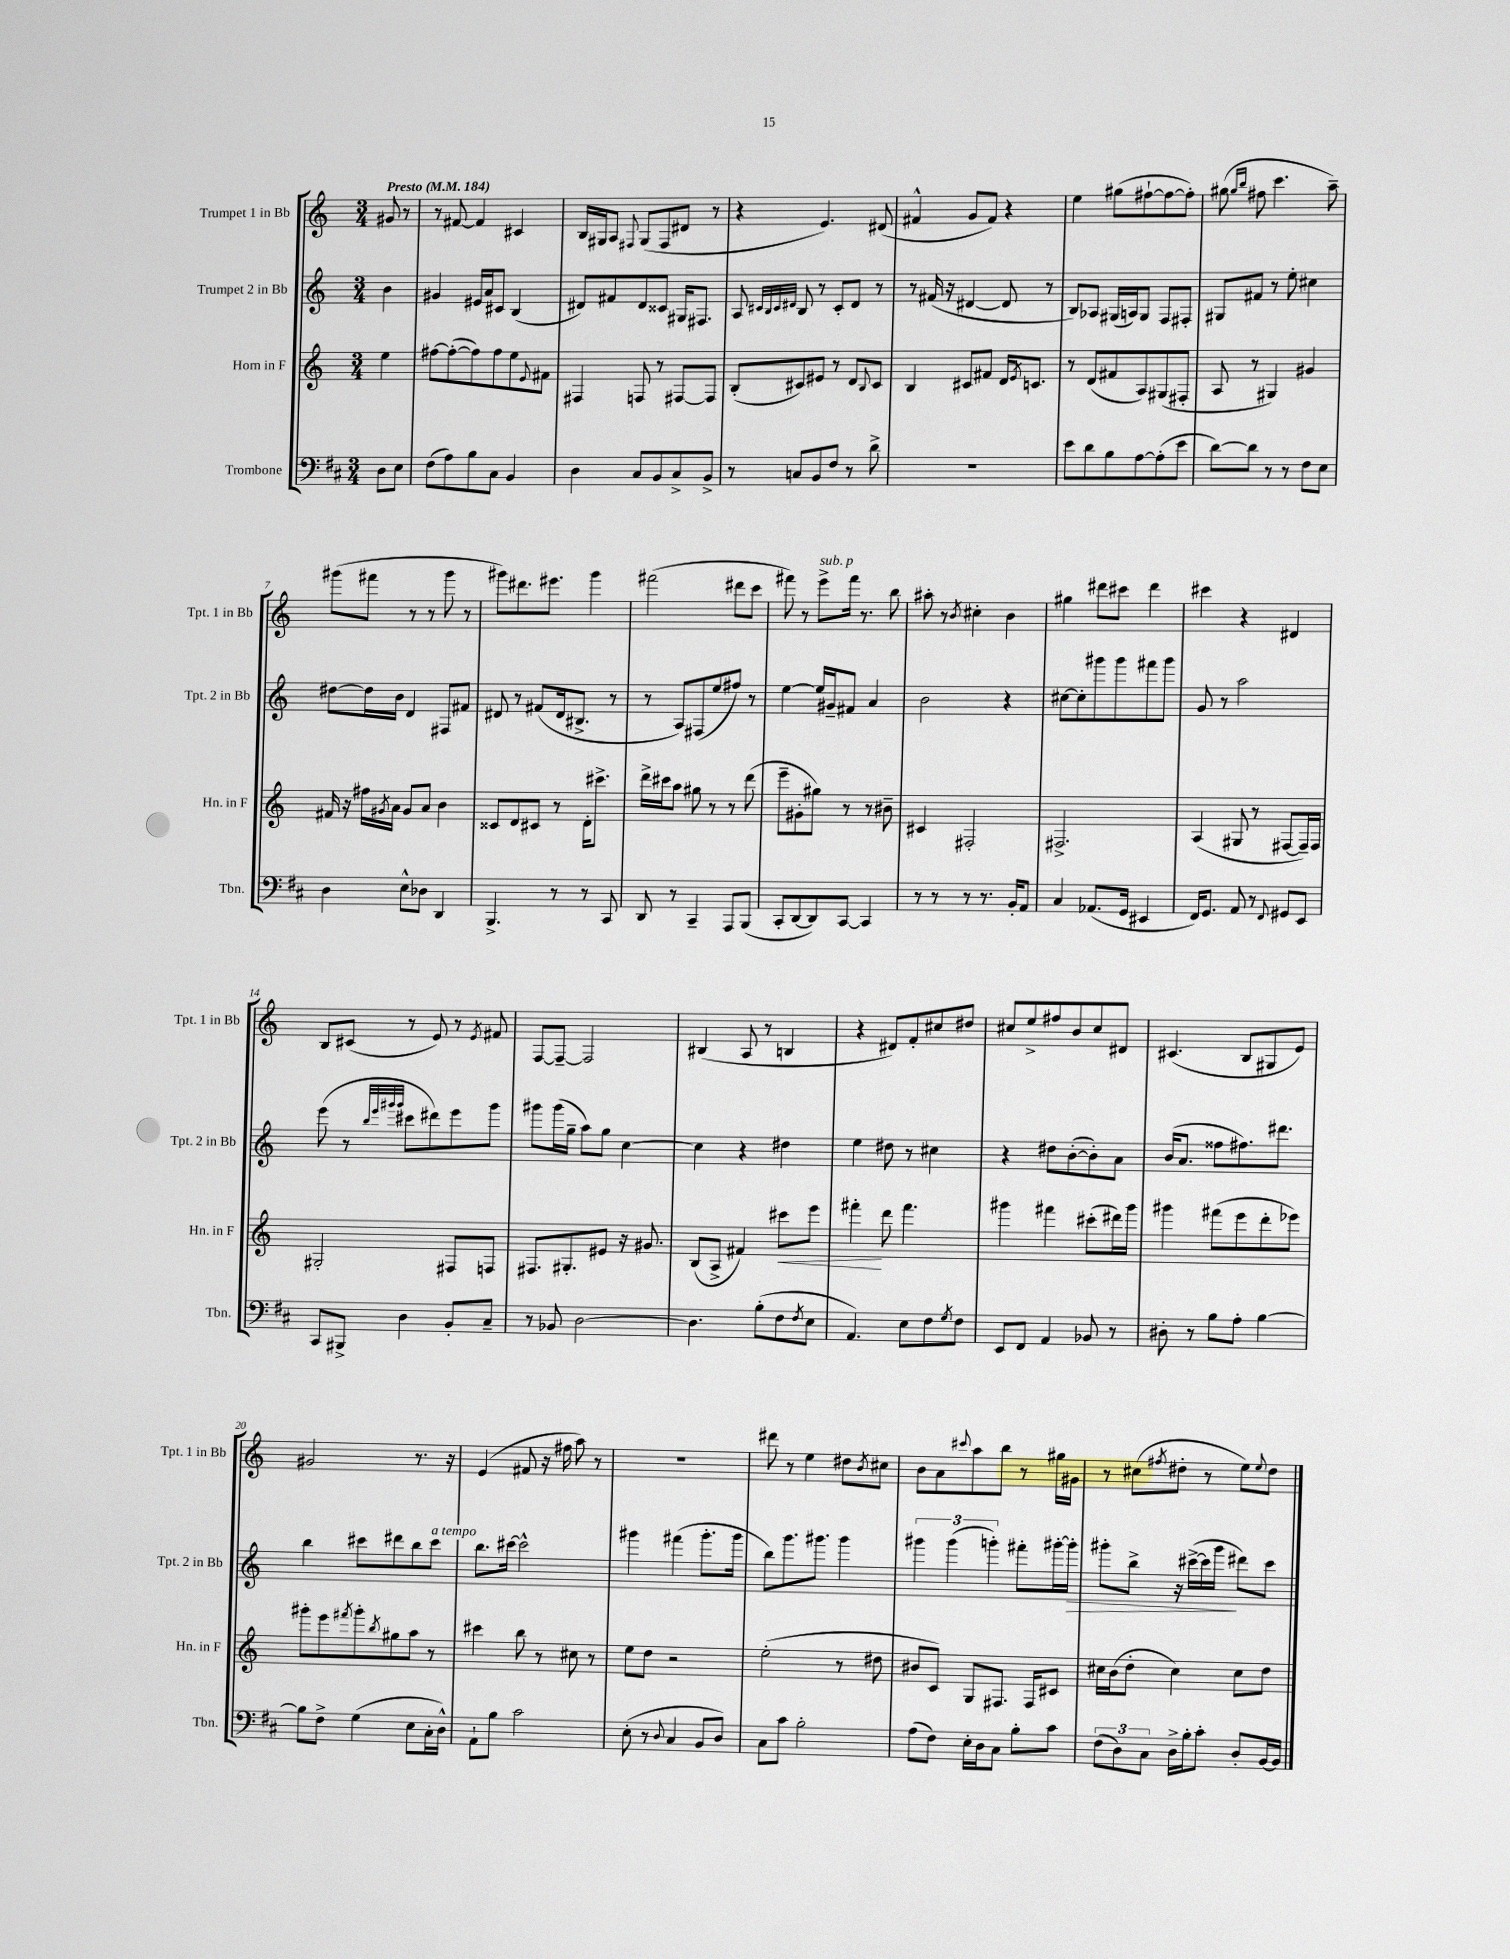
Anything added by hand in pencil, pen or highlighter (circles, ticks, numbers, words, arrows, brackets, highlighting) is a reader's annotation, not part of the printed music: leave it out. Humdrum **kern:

**kern	**kern	**kern	**kern
*staff4	*staff3	*staff2	*staff1
*clefF4	*clefG2	*clefG2	*clefG2
*k[f#c#]	*k[]	*k[]	*k[]
*M3/4	*M3/4	*M3/4	*M3/4
*MM184	*MM184	*MM184	*MM184
8D\L	4ee\	4b\	8g#/
8E\J	.	.	8r
=	=	=	=
(8F#\L	[8ff#\L	4g#/	8r
8A\)	(8ff#'\_	.	[8f#/
8B\	8ff#\])	16e#/LL	4f#/]
.	.	16a/J	.
8C#\J	8ff#\	8c#/J	.
4BB/	8ee\	(4B/	4c#/
.	8qqe/	.	.
.	8f#\J	.	.
=	=	=	=
4D\	4F#/	8d#/L)	16B/LL
.	.	.	16G#/J
.	.	8f#/	8A/J
.	.	.	8qqF#/
8C#/L	8F/	8d#/	(8G#/L
8BB/	8r	8c##/J	8F#/
8C#^/	[8F#/L	16G#/LK	8d#/J
.	.	8.F#/J	.
8BB^/J	8F#/]J	.	8r
=	=	=	=
8r	(8B'/L	8A/	4r
.	.	32qqc#/LLL	.
.	.	32qqB/	.
.	.	32qqc#/	.
.	.	32qqd#/JJJ	.
8C/L	8c#/)	8B/	.
8BB/	8e#/J	8r	4.e/)
8F#/J	8r	8c#'/L	.
8r	8d/L	8d#/J	.
.	8qqB/	.	.
8d^\	8c#/J	8r	(8d#/
=	=	=	=
2.r	4B/	8r	4f#^^/
.	.	(16f#/	.
.	.	16r	.
.	8c#/L	[4d#/	8g/L
.	8f#/J	.	8f#/J)
.	16d/LK	8d#/]	4r
.	8qe/	.	.
.	8.c/J	.	.
.	.	8r	.
=	=	=	=
8e\L	8r	8B/L)	4ee\
8d\	(8d/L	8A-/J	.
8B\	8f#/	(16G#/LL	(8gg#\L
.	.	16A/J)	.
[8A\	8A/)	8G#/J	[8ff#`\
(8A'\]	(8G#/	8F/L	8ff#\_
8e\J	8F#'/J	8F#'/J	8ff#'\]J)
=	=	=	=
[8d\L)	8A/	8G#/L	(8gg#\
.	.	.	16qqgg#/LL
.	.	.	16qqbb/JJ
8d\]J	8r	8f#/J	8ff#\
8r	4G#/)	8r	4.ccc\
8r	.	8ee'\	.
8F#\L	4g#/	4cc#\	.
8E\J	.	.	8aa~\)
=	=	=	=
4D\	16f#/	[8dd#\L	(8ggg#\L
.	16r	.	.
.	16ff#\LL	16dd#\]L	8fff#\J
.	8qg#/	.	.
.	16a\JJ	16b\JJ	.
8E^^\L	8g#/L	4d/	8r
8D-\J	8a/J	.	8r
4DD/	4b\	8F#/L	8ggg#\
.	.	8f#/J	8r
=	=	=	=
4.BBB^/	8c##/L	8d#/	8ggg#\L)
.	8d/	8r	8.ddd#\
.	8c#/J	(8f#/L	.
.	.	.	8.eee#\J
8r	8r	16d#/k	.
.	.	8.B#^/J	.
8r	16d'\LK	.	4ggg#\
.	8.ccc#^\J	.	.
8CC#/	.	8r	.
=	=	=	=
8DD/	16ddd^\LL	8r	(2fff#\
.	16ccc#\J	.	.
8r	8aa\J	8A/L)	.
4CC#~/	8gg#\	(8F#/	.
.	8r	8ee/	.
8AAA/L	8r	8ff#/J)	8ddd#\L
(8BBB/J	(8ddd\	8r	8ccc\J
=	=	=	=
8CC#'/L	8eee~\L	[4ee\	8fff#\)
[8DD/	8g#'\	.	8r
8DD/])	8gg#\J)	16ee/]LL	8eee^\L
.	.	16g#~/J	.
[8CC#/J	8r	8f#/J	16fff#\Jk
.	.	.	8.r
4CC#/]	8r	4a/	.
.	8b#~\	.	8bb\
=	=	=	=
8r	4c#/	2b\	8aa#'\
8r	.	.	8r
.	.	.	8qb/
8r	2F#'/	.	4cc#'\
8.r	.	.	.
.	.	4r	4b\
16BB'/LK	.	.	.
8AA/J	.	.	.
=	=	=	=
4C#/	2.F#^/	[8cc#\L	4gg#\
.	.	8cc#'\]	.
(8.AA-/L	.	8ggg#\	8ddd#\L
.	.	8ggg#\	8ccc#\J
16GG/Jk	.	.	.
4EE#/	.	8fff#\	4ddd#\
.	.	8ggg#\J	.
=	=	=	=
16FF#/LK)	(4A/	8g/	4ccc#\
8.GG/J	.	.	.
.	.	8r	.
8AA/	8G#/	2aa\	4r
8r	8r	.	.
8qqFF#/	.	.	.
8GG#/L	[8F#/L	.	4d#/
8EE/J	16F#~/]L)	.	.
.	16F#/JJ	.	.
=	=	=	=
8CC#/L	2G#'/	(8eee\	8B/L
8BBB#^/J	.	8r	(8c#/J
.	.	32qqbb/LLL	.
.	.	32qqeee/	.
.	.	32qqggg#/	.
.	.	32qqggg#/JJJ	.
4D\	.	8ccc#\L	8r
.	.	8ddd#\)	8e/)
8BB'/L	8F#/L	8eee\	8r
.	.	.	8qe/
8C#~/J	8F/J	8ggg#\J	8f#/
=	=	=	=
8r	8.F#/L	8ggg#\L	[8F/L
8BB-/	.	(16ggg#\L	8F~/_J
.	8.G#'/	16gg~\JJ	.
[2D\	.	8aa\L)	2F/]
.	8e#/J	8gg\J	.
.	16r	[4cc\	.
.	8.g#/	.	.
=	=	=	=
4.D\]	(8B/L	4cc\]	(4B#/
.	8A^/J	.	.
.	4f#/)	4r	8A/
(8B'\L	.	.	8r
8F#\	8ccc#\L	4dd#\	4B/
8qF#/	.	.	.
8E\J	8eee\J	.	.
=	=	=	=
4.AA/)	4fff#'\	4ee\	4r
.	8ddd\	8dd#\	8d#/L)
8E\L	4.fff#\	8r	8f'/
8F#\	.	4cc#\	8cc#/
8qG/	.	.	.
8F#\J	.	.	8dd#/J
=	=	=	=
8EE/L	4ggg#\	4r	8cc#/L
8FF#/J	.	.	8ee^/
4AA/	4fff#\	8dd#\L	8ff#/
.	.	([8b'\	8b/
8BB-/	(8ccc#'\L	8b'\])	8cc#/
8r	16ddd#\L)	8a\J	8d#/J
.	16ggg#\JJ	.	.
=	=	=	=
8D#'\	4ggg#\	(16b/LK	(4.c#/
.	.	8.a/J	.
8r	.	.	.
8B\L	(8fff#\L	8ff##\L	.
8A'\J	8eee\	8.ff#\)	8B/L
[4B\	8ddd'\	.	8G#/
.	.	8.ddd#\J	.
.	8eee-\J)	.	8e/J)
=	=	=	=
8B\]L	8ggg#'\L	4bb\	2g#/
8F#^\J	8eee\	.	.
.	8qfff#/	.	.
(4G\	8ggg#'\	8ccc#\L	.
.	8qbb/	.	.
.	8gg#\	8ddd#\	.
8E\L	8aa\J	8bb\	8.r
16C#'\L	8r	8ccc#\J	.
16D^^\JJ)	.	.	16r
=	=	=	=
8AA`\L	4ccc#\	8.bb\L	(4e/
8B\J	.	.	.
.	.	[16ccc#\Jk	.
2c#\	8bb\	2ccc#^^\]	8f#/
.	8r	.	16r
.	.	.	16ff#\
.	8cc#\	.	8aa\)
.	8r	.	8r
=	=	=	=
(8E'\	8ee\L	4ggg#\	2.r
8r	8dd\J	.	.
8qqD/	.	.	.
4C#/	2r	(4fff#\	.
8BB/L	.	8.ggg#'\L	.
8D/J)	.	.	.
.	.	16ggg#\Jk	.
=	=	=	=
8C#\L	(2ee'\	8bb\L)	8ddd#\
8c#\J	.	8.ggg\	8r
2B'\	.	.	4ee\
.	.	8.ggg#\J	.
.	8r	4ggg#\	8dd#\L
.	.	.	8qb/
.	8dd#\	.	8cc#\J
=	=	=	=
(8A\L	8b#/L	6ggg#\	8b\L
8F#\J)	8c/J)	.	8a\
.	.	(6ggg#\	.
.	.	.	8qqccc#/
16E'\LL	8G/L	.	8aa\
16D\J	.	.	.
.	.	6ggg'\)	.
8C#\J	8.F#/J	.	8bb\J
8B'\L	.	8fff#'\L	8r
.	16F#/LK	.	.
8c#\J	8c#/J	[16ggg#'\L	16gg#\LL
.	.	16ggg#'\]JJ	16g#\JJ
=	=	=	=
(12F#\L	16cc#\LL	8ggg#'\L	8r
.	(16b\J	.	.
12D\)	.	.	.
.	8dd'\J	8bb^\J	(8cc#\L
12C#\J	.	.	.
.	.	.	8qff#/
16D^\LL	4cc#\)	16r	8dd#'\J
16B'\J	.	([16ccc#^\LL	.
8c#'\J	.	16ccc#\]	8r
.	.	16ggg#\JJ	.
8D'/L	8cc#\L	8ddd#\L)	8ee\L)
.	.	.	8qqee/
[16BB/L	8dd\J	8ccc#\J	8dd#\J
16BB/]JJ	.	.	.
==	==	==	==
*-	*-	*-	*-
